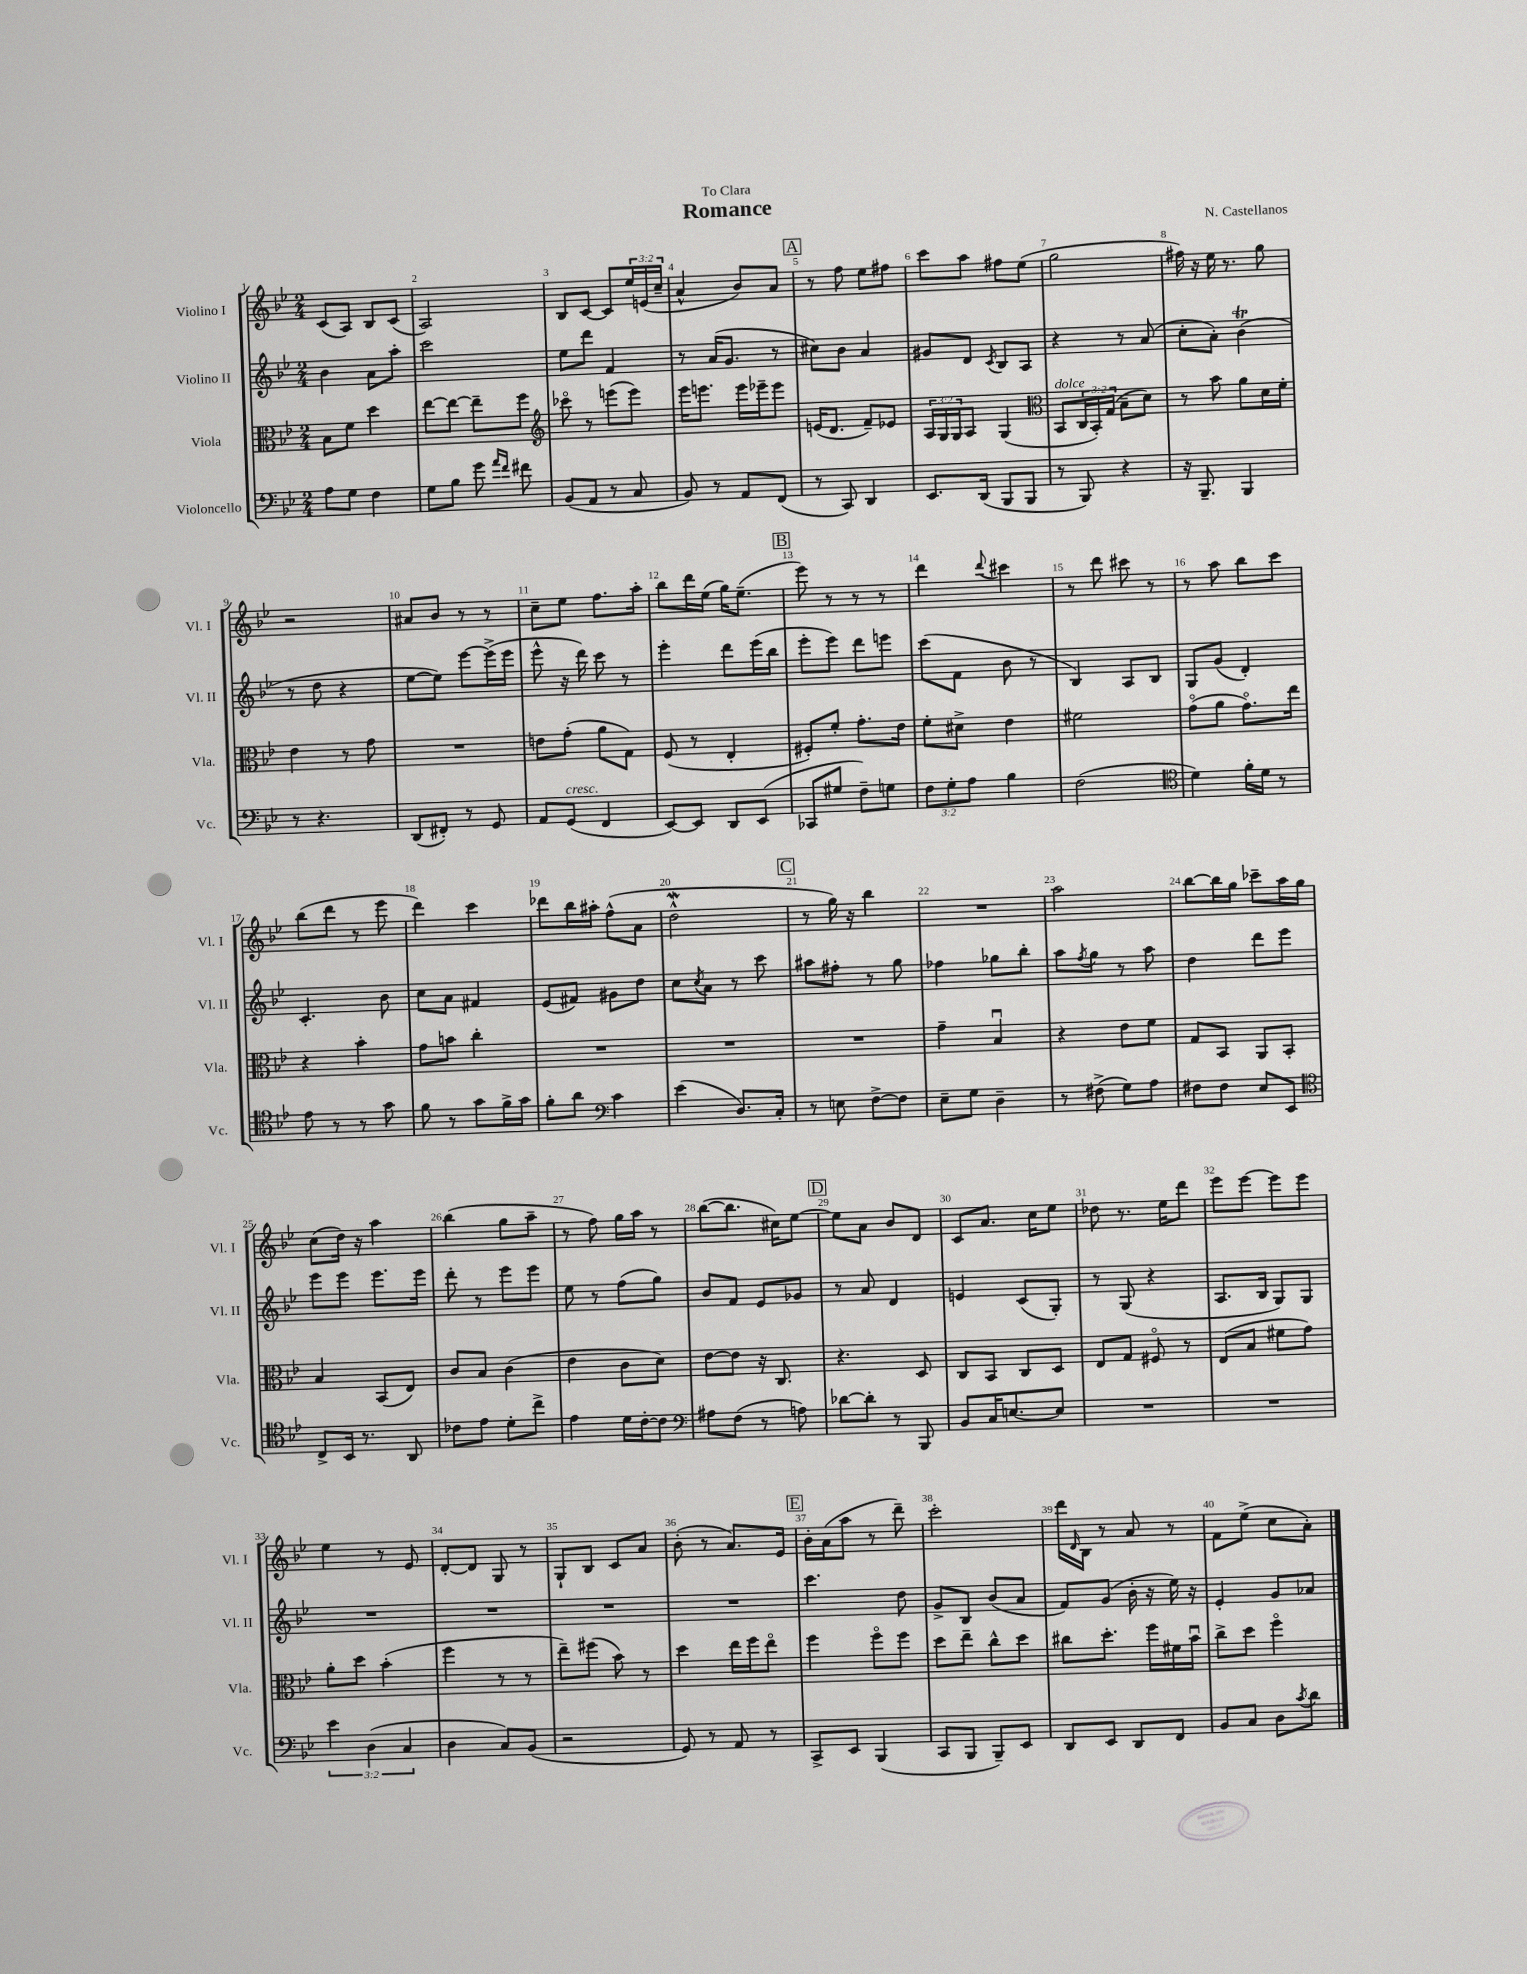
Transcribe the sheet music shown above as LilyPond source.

\header { title = "Romance" composer = "N. Castellanos" dedication = "To Clara" }
<<
\new StaffGroup <<
\new Staff = "s0" \with { instrumentName = "Violino I" shortInstrumentName = "Vl. I" } {
    \clef treble \key bes \major \numericTimeSignature \time 2/4 \override Staff.TupletNumber.text = #tuplet-number::calc-fraction-text
    c'8( a8) bes8 c'8( |
    a2) |
    bes8 c'8~ c'8 \tuplet 3/2 { ees''16 e'16( c''16-- } |
    a'4-^ bes'8) a'8 |
    \mark \markup { \box "A" } r8 f''8 ees''8 fis''8 |
    c'''8 a''8 fis''8 ees''8( |
    g''2 |
    fis''16) r16 ees''16 r8. g''8 |
    r2 |
    ais'8 bes'8 r8 r8 |
    c''8-- ees''8 f''8. a''16-. |
    bes''8 d'''16 ees''16( g''16) ees''8.--( |
    \mark \markup { \box "B" } ees'''8) r8 r8 r8 |
    d'''4 \appoggiatura { d'''8 } cis'''4 |
    r8 d'''8 cis'''8 r8 |
    r8 a''8 bes''8 c'''8 |
    bes''8( d'''8 r8 ees'''8 |
    d'''4) c'''4 |
    des'''8 bes''16 ais''16-. f''8-^( a'8 |
    d''2-^\mordent |
    \mark \markup { \box "C" } r8 g''16) r16 bes''4 |
    R2 |
    a''2 |
    bes''8~ bes''16 g''16 ces'''8-- a''16 g''16 |
    c''8( d''16) r16 a''4 |
    bes''4( g''8 a''8-- |
    r8 f''8) g''16 a''16 r8 |
    bes''8~( bes''8. cis''16) ees''8~ |
    \mark \markup { \box "D" } ees''8 a'8 bes'8 d'8 |
    c'8 a'8. c''16 ees''8 |
    des''8 r8. ees''16 d'''8 |
    ees'''8 ees'''8~ ees'''8 ees'''8 |
    ees''4 r8 ees'8 |
    d'8~-. d'8 g8 r8 |
    g8-! bes8 c'8 a'8 |
    bes'8-.( r8 a'8.) ees'16 |
    \mark \markup { \box "E" } bes'16-. a'16( a''8 r8 d'''8--) |
    c'''2-. |
    d'''16 \grace { d'16 } bes16 r8 a'8 r8 |
    f'8 ees''8->( c''8 a'8-.) \bar "|." |
}
\new Staff = "s1" \with { instrumentName = "Violino II" shortInstrumentName = "Vl. II" } {
    \clef treble \key bes \major \numericTimeSignature \time 2/4
    bes'4 a'8 a''8-. |
    c'''2 |
    ees''8 d'''8 f'4 |
    r8 a'16( g'8. r8 |
    \mark \markup { \box "A" } cis''8) bes'8 a'4 |
    gis'8 d'8 \acciaccatura { c'8 } bes8 a8 |
    r4 r8 a'8( |
    c''8-. a'8-.) bes'4\trill( |
    r8 d''8 r4 |
    ees''8~ ees''8) ees'''8~ ees'''16->( ees'''16 |
    ees'''8-^ r16 d'''16) c'''8 r8 |
    ees'''4-. d'''8 ees'''16( bes''16 |
    \mark \markup { \box "B" } ees'''8-. ees'''8) d'''8 e'''8 |
    c'''8( f'8 bes'8 r8 |
    bes4) a8 bes8 |
    g8 g'8( d'4-.) |
    c'4.-. bes'8 |
    c''8 a'8 fis'4 |
    ees'8( fis'8) gis'8 d''8 |
    c''8 \acciaccatura { c''8 } a'8 r8 c'''8 |
    \mark \markup { \box "C" } ais''8 fis''8-. r8 g''8 |
    fes''4 ges''8 bes''8-. |
    a''8 \acciaccatura { f''8 } g''8 r8 a''8 |
    d''4 d'''8 ees'''8 |
    ees'''8 ees'''8 ees'''8. ees'''16 |
    d'''8-. r8 ees'''8 ees'''8 |
    ees''8 r8 f''8( g''8) |
    bes'8 f'8 ees'8 ges'8 |
    \mark \markup { \box "D" } r8 a'8 d'4 |
    e'4 c'8( g8-.) |
    r8 g8( r4 |
    a8. bes16 g8) g8 |
    R2 |
    R2 |
    R2 |
    R2 |
    \mark \markup { \box "E" } c'''4. d''8 |
    g'8-> bes8 bes'8( a'8 |
    f'8) g'8( bes'16-. r16 ees''16) r16 |
    ees'4-. g'8 aes'8 \bar "|." |
}
\new Staff = "s2" \with { instrumentName = "Viola" shortInstrumentName = "Vla." } {
    \clef alto \key bes \major \numericTimeSignature \time 2/4 \override Staff.TupletNumber.text = #tuplet-number::calc-fraction-text
    bes8 f'8 d''4 |
    ees''8~ ees''8~ ees''8-- f''8 |
    \clef treble ces'''8\flageolet r8 e'''8( e'''8) |
    ees'''16 e'''8. e'''16 ees'''16-- ees'''8 |
    \mark \markup { \box "A" } e'16( d'8. f'8--) ees'8 |
    \tuplet 3/2 { a16 g16 g16 } a8 g4( |
    \clef alto bes,8^\markup { \italic "dolce" } \tuplet 3/2 { c16 bes,16-.) g16( } bes8-- d'8) |
    r8 bes'8 a'8 d'16 f'16-. |
    ees'4 r8 g'8 |
    R2 |
    e'8 g'8-.( a'8 g8) |
    f8( r8 ees4-. |
    \mark \markup { \box "B" } fis8-.) f'8-. g'8.-. ees'16 |
    f'8-. dis'8-> ees'4 |
    fis'2 |
    g'8\flageolet( a'8 g'8.\flageolet) ees''16 |
    r4 bes'4-. |
    g'8 b'8 c''4-. |
    R2 |
    R2 |
    \mark \markup { \box "C" } R2 |
    g'4-- bes4\downbow |
    r4 ees'8 f'8 |
    g8 bes,8 a,8 bes,8-. |
    bes4 bes,8( ees8) |
    c'8 bes8 c'4( |
    ees'4 c'8 d'8) |
    ees'8~ ees'8 r16 c8. |
    \mark \markup { \box "D" } r4. d8 |
    c8 bes,8 c8 d8 |
    ees8 g8 fis8\flageolet r8 |
    ees8( bes8 fis'8 g'8) |
    a'8-. d''8 bes'4-.( |
    f''4 r8 r8 |
    ees''8--) fis''8( bes'8) r8 |
    d''4 ees''16 f''16 ees''8\flageolet |
    \mark \markup { \box "E" } f''4 f''8\flageolet f''8 |
    d''8 ees''8-- c''8-^ d''8 |
    cis''8 d''8.-. f''16 fis'16 bes'16\downbow |
    c''8-> d''8 f''4\flageolet \bar "|." |
}
\new Staff = "s3" \with { instrumentName = "Violoncello" shortInstrumentName = "Vc." } {
    \clef bass \key bes \major \numericTimeSignature \time 2/4 \override Staff.TupletNumber.text = #tuplet-number::calc-fraction-text
    a8 g8 f4 |
    g8 bes8 g'8 \grace { a'16 f'16 } fis'8 |
    bes,8( a,8 r8 c8 |
    bes,8) r8 a,8 f,8( |
    \mark \markup { \box "A" } r8 c,8) d,4 |
    ees,8. d,16( bes,,8 bes,,8 |
    r8 bes,,8) r4 |
    r16 bes,,8.-- bes,,4 |
    r8 r4. |
    d,8( fis,8-.) r8 g,8 |
    a,8 g,8^\markup { \italic "cresc." }( f,4 |
    ees,8~) ees,8 d,8 ees,8( |
    \mark \markup { \box "B" } ces,8 gis8 f8--) g8 |
    \tuplet 3/2 { f8 g8-. a8 } bes4 |
    f2( |
    \clef tenor d'4) f'16-. d'16 r8 |
    ees'8 r8 r8 g'8 |
    f'8 r8 g'8 f'16-> g'16 |
    f'8-. a'8 \clef bass c'4 |
    ees'4( d8.) c16-. |
    \mark \markup { \box "C" } r8 e8 f8~-> f8 |
    ees8-- g8 d4-- |
    r8 fis8->( g8) a8 |
    fis8 fis8 ees8 ees,8 |
    \clef tenor c8-> bes,16 r8. a,8 |
    ces'8 ees'8 d'8-. c''8-> |
    ees'4 d'16 c'16~-. c'8 |
    \clef bass ais8 f8( r8 a8) |
    \mark \markup { \box "D" } des'8~ des'8-. r8 bes,,8 |
    bes,8 c16 e8.~ e8 |
    R2 |
    R2 |
    \tuplet 3/2 { ees'4 d4( c4 } |
    d4 c8) bes,8( |
    r2 |
    g,8) r8 a,8 r8 |
    \mark \markup { \box "E" } c,8-> ees,8 bes,,4( |
    c,8 bes,,8 bes,,8--) ees,8 |
    d,8 ees,8 d,8 f,8 |
    bes,8 c8 d8 \acciaccatura { c'8 } d'8 \bar "|." |
}
>>
>>
\layout { \context { \Score \override BarNumber.break-visibility = ##(#f #t #t) barNumberVisibility = #all-bar-numbers-visible } }
